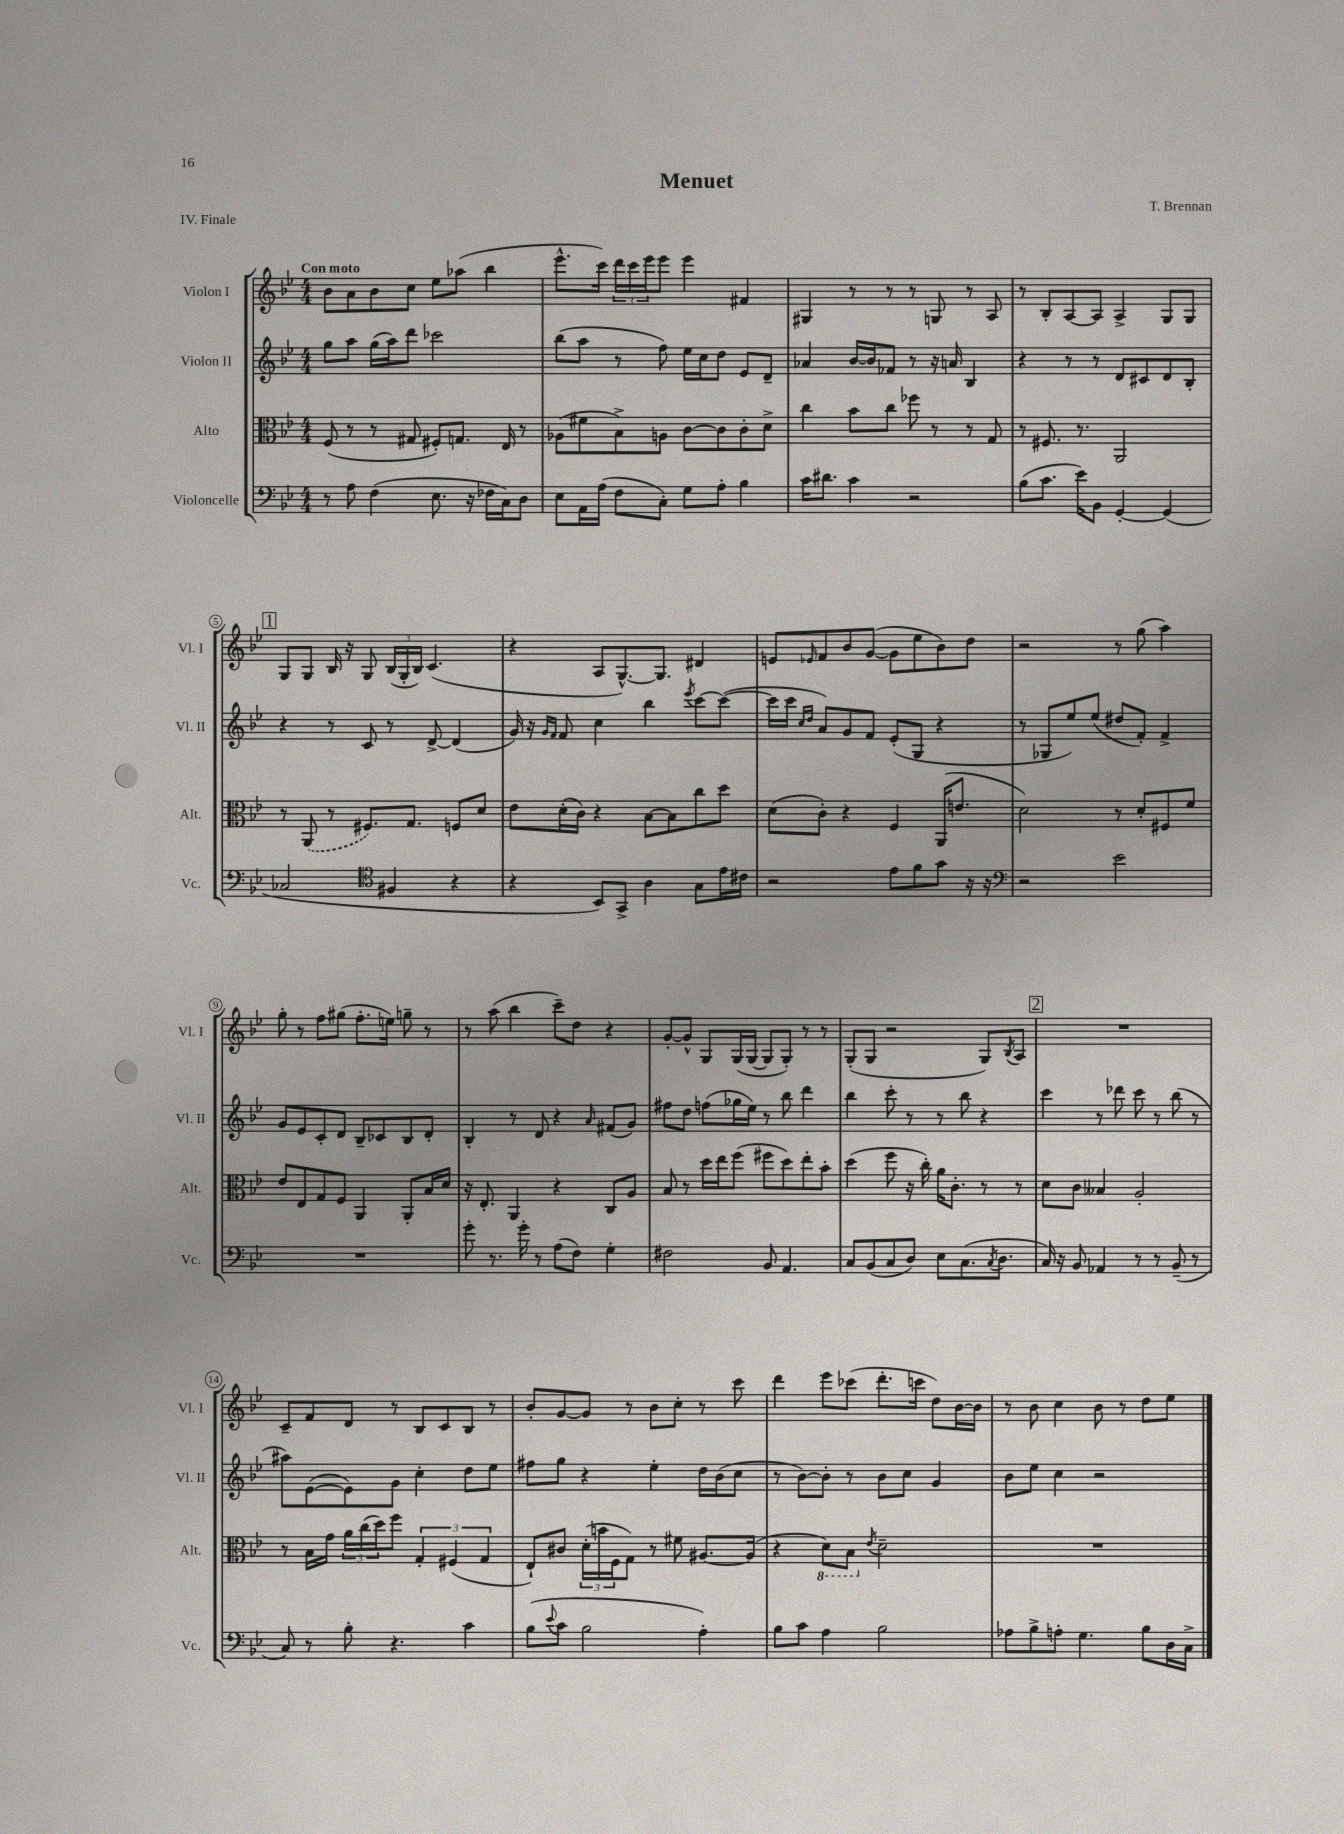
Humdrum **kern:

**kern	**kern	**kern	**kern
*staff4	*staff3	*staff2	*staff1
*clefF4	*clefC3	*clefG2	*clefG2
*k[b-e-]	*k[b-e-]	*k[b-e-]	*k[b-e-]
*M4/4	*M4/4	*M4/4	*M4/4
8r	(8F	8gg	8b-
8A	8r	8aa	8a
(4F	8r	(16gg	8b-
.	.	16aa)	.
.	8G#	8ddd	8cc
8.E-	8F#')	2ccc-	8ee-
.	8.G	.	(8aa-
16r	.	.	.
16F-	.	.	4bb-
16C)	16E-	.	.
8D	8r	.	.
=	=	=	=
8E-	(8A-	(8bb-	8.eee-^^
16AA	8f#	8aa	.
(16A	.	.	16ccc)
8F	8B-^)	8r	24ddd
.	.	.	24ccc
.	.	.	24eee-
8C')	8A	8ff)	8eee-
8G	[8c	16ee-	4eee-
.	.	16cc	.
8A'	8c]	8dd	.
4B-	8c'	8e-	4f#
.	8d^	8d~	.
=	=	=	=
16c	4cc	4a-	4G#
8.d#	.	.	.
4c	8b-	[16b-	8r
.	.	16b-]	.
.	8cc	8f-	8r
2r	8ff-	8r	8r
.	8r	16r	8G
.	.	16a	.
.	8r	4B-	8r
.	8G	.	8A
=	=	=	=
(8B-	8r	4r	8r
8.c	8.F#	.	8B-'
.	.	8r	[8A
16e-)	8.r	.	.
8BB-	.	8r	8A]
[4GG'	2AA	8d	4A^
.	.	8c#	.
(4GG]	.	8d	8G
.	.	8B-'	8G
=	=	=	=
2C-	8r	4r	8G
.	(8AA	.	8G
.	8r	8r	16B-
.	.	.	16r
.	8.F#)	8c	8G
*clefC4	*	*	*
4F#	.	8r	(24B-
.	.	.	24G'
.	8.G	.	.
.	.	.	24B-)
.	.	[8d^	(4.c
4r	8F	(4d]	.
.	8d	.	.
=	=	=	=
4r	8e-	16g)	4r
.	.	16r	.
.	.	16qqg	.
.	.	16qqf	.
.	(16d'	8f	.
.	16c)	.	.
8BB-)	4r	4cc	8A
8GG^	.	.	[8.G^^)
4A	[8B-	4bb-	.
.	.	.	8.G]
.	8B-]	.	.
.	.	8qeee-	.
8G	8cc	[8ccc	4d#
16e-	8dd	(8ccc_	.
16c#	.	.	.
=	=	=	=
2r	(8d	16ccc]	8e
.	.	16ccc	.
.	.	16qqcc	.
.	.	16qqdd	16qqe-
.	8c')	8a)	8f
.	4r	8g	8b-
.	.	8f	([8g
8e-	4F	(8e-'	8g]
8f	.	8G	8ee-
8g	(16AA	4r	8b-)
.	8.e	.	.
16r	.	.	8dd
16r	.	.	.
=	=	=	=
*clefF4	*	*	*
2r	2d)	8r	2r
.	.	8G-	.
.	.	8ee-)	.
.	.	(8ee-	.
2e-	8r	8dd#	8r
.	8d'	8f')	(8gg
.	8F#	4f^	4aa)
.	8f	.	.
=	=	=	=
1r	8e-	8g	8gg'
.	8E-	8e-	8r
.	8G	8c'	8ff
.	8F	8d	(8gg#
.	4AA	8B-~	8.ff'
.	.	8c-	.
.	.	.	16ee)
.	8AA'	8B-	8gg~
.	16B-	8d'	8r
.	16d	.	.
=	=	=	=
8g'	16r	4B-'	8r
.	8.E-'	.	.
8.r	.	.	(8aa
.	4AA	8r	4bb-
16g'	.	.	.
8r	.	8d	.
(8A	4r	4r	8ccc~)
8F)	.	.	8dd
.	.	16qqa	.
4G'	8C	(8f#	4r
.	8A	8g)	.
=	=	=	=
2F#	8B-	8ff#	[8g'
.	8r	8dd	8g^^]
.	16dd	(8ff	8G
.	16ee-	.	.
.	(8ff	16gg-	(16G
.	.	16ee-)	[16G
8BB-	8ff#	8r	8G]
4.AA	8dd)	8bb-	8G')
.	8ee-'	4ddd	8r
.	8b-'	.	8r
=	=	=	=
8C	(4dd	4bb-	(8G'
(8BB-	.	.	8G
8C	8ff	8ccc'	2r
8D)	16r	8r	.
.	16cc')	.	.
8E-	16a	8r	.
.	8.c'	.	.
(8.C	.	8bb-	.
.	8r	4r	8G)
8qC	.	.	.
8.D	.	.	.
.	.	.	8qB-
.	8r	.	8A
=	=	=	=
16C)	8d	4ccc	1r
16r	.	.	.
8BB-	8c	.	.
4AA-	4B--	8r	.
.	.	8ddd-	.
8r	2A'	8ccc	.
8r	.	8r	.
(8BB-~	.	(8bb-	.
8r	.	8r	.
=	=	=	=
8C)	8r	8aa#)	8c~
8r	16B-	([8e-	8f
.	16g	.	.
8B-'	24a	8e-])	8d
.	(24cc	.	.
.	24dd)	.	.
4.r	8ff	8g	8r
.	6G'	4cc'	8B-
.	.	.	8c
.	(6F#	.	.
4c	.	8dd	8B-
.	6G	.	.
.	.	8ee-	8r
=	=	=	=
(8B-	8E-`)	8ff#	8b-'
8qqe-	.	.	.
8c	8c#	8gg	[8g
2B-	(24d'	4r	8g]
.	24b	.	.
.	24F	.	.
.	8G)	.	8r
.	8r	4ee-'	8b-
.	8f#	.	8cc'
4A')	[8.A#	16dd	8r
.	.	(16b-	.
.	.	8cc	8ccc
.	(16A#]	.	.
=	=	=	=
8B-	4r	8r	4ddd
8c	.	[8b-)	.
4A	8D)	8b-']	8eee-
.	8BB-	8r	(8ccc-
.	8qe-	.	.
2B-	2d~	8b-	8.ddd'
.	.	8cc	.
.	.	.	16ccc
.	.	4g	8dd)
.	.	.	[16b-
.	.	.	16b-]
=	=	=	=
8A-	1r	8b-	8r
8B-^	.	8ee-	8b-
8A'	.	4cc	4cc
4.G	.	.	.
.	.	2r	8b-
.	.	.	8r
8B-	.	.	8dd
16D	.	.	8ee-
16C^	.	.	.
==	==	==	==
*-	*-	*-	*-
